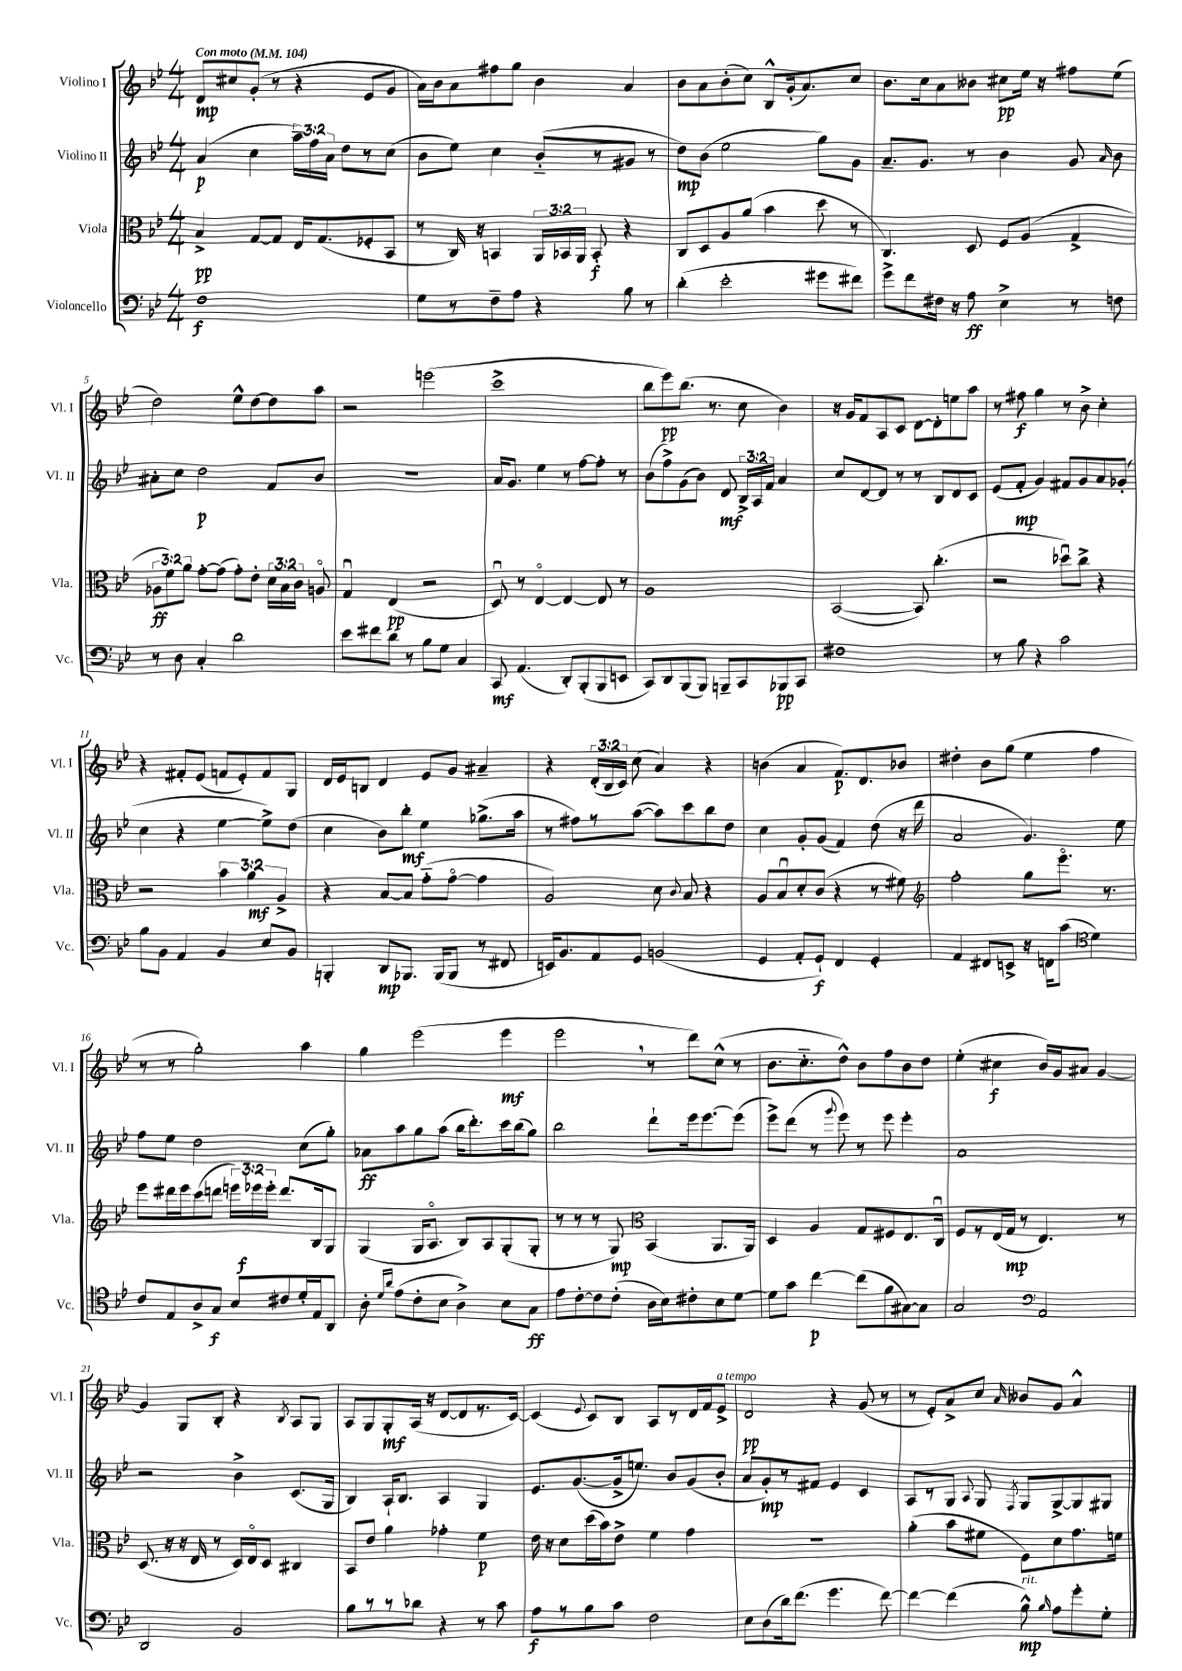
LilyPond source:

<<
\new StaffGroup <<
\new Staff = "s0" \with { instrumentName = "Violino I" shortInstrumentName = "Vl. I" } {
    \clef treble \key bes \major \numericTimeSignature \time 4/4 \override Staff.TupletNumber.text = #tuplet-number::calc-fraction-text \tempo "Con moto" 4 = 104
    \autoBeamOff d'8[\mp cis''8 g'8]-.( r8 r4 ees'8[ g'8] |
    a'16[) bes'16 a'8 fis''8 g''8] bes'4 a'4 |
    bes'8[ a'8 bes'8-.( c''8]) bes8[-^ g'16-.( a'8.) c''8] |
    bes'8.[ c''16 a'8 beses'8] cis''8[\pp ees''16] r16 fis''8[ ees''8]( |
    d''2) ees''8[-^ d''8~ d''8 a''8] |
    r2 e'''2( |
    c'''1-> |
    bes''8[ ees'''8\pp) bes''8.]( r8. c''8 bes'4) |
    r16 g'16[ f'8 a8 c'8] d'8[~ d'8-. e''8 a''8] |
    r8 fis''8\f g''4 r8 bes'8-> c''4-. |
    r4 fis'8[-. ees'8]( f'8[ ees'8-.) f'8 g8] |
    d'16[ ees'16 b8] d'4 ees'8[ g'8] ais'4-- |
    r4 \tuplet 3/2 { d'16[-.( bes16 c'16]) } c''8( a'4) r4 |
    b'4( a'4 f'8.[\p) d'8. bes'8] |
    dis''4-. bes'8[ g''8]( ees''4 f''4 |
    r8 r8 g''2-.) a''4 |
    g''4 ees'''2( ees'''4\mf |
    ees'''2 \breathe r8 d'''8[) c''8]-^( r8 |
    bes'8.[ c''8.-_ d''8]-^) bes'8[ f''8 bes'8 d''8] |
    ees''4-.( cis''4\f bes'16[) g'16 ais'8] g'4~ |
    g'4 g8[ bes8]-. r4 \acciaccatura { bes8 } a8[ g8] |
    a8[ g8 g8-.\mf a16]( r16 d'8[~ d'8 r8. c'16]~) |
    c'4( \appoggiatura { ees'8 } c'8[) bes8] a8[ r8 d'16 f'16 ees'8]->^\markup { \italic "a tempo" } |
    d'2\pp r4 g'8( r8 |
    r8 ees'8[-.) a'8-> c''8] \grace { a'16 } beses'8[ g'8] a'4-^ \bar "|." |
}
\new Staff = "s1" \with { instrumentName = "Violino II" shortInstrumentName = "Vl. II" } {
    \clef treble \key bes \major \numericTimeSignature \time 4/4 \override Staff.TupletNumber.text = #tuplet-number::calc-fraction-text
    \autoBeamOff a'4\p( c''4 \tuplet 3/2 { a''16[--) f''16 a'16] } d''8[ r8 c''8]( |
    bes'8[ ees''8]) c''4 bes'8[-_( r8 gis'8] r8 |
    d''8[\mp) bes'8]( ees''2 g''8[) g'8] |
    a'8.[-- g'8.] r8 bes'4 g'8 \grace { a'16 } bes'8 |
    ais'8[-. c''8] d''2\p f'8[ bes'8] |
    R1 |
    a'16[ g'8.] ees''4 r8 f''8[~ f''8]-. r8 |
    bes'8[( f''8->) g'8( bes'8]) d'8\mf \tuplet 3/2 { bes16[-> a16 f'16] } a'4 |
    c''8[ d'8~ d'8] r8 r8 bes8[ d'8 c'8] |
    ees'8[( f'8]-.\mp g'4) fis'8[ g'8 a'8 ges'8]-.( |
    c''4 r4 ees''4~ ees''8[->) d''8]( |
    c''4 bes'8[) bes''8]-.\mf ees''4 ges''8.[->( a''16] |
    r8 fis''8[) r8 a''8]~( a''8[) c'''8 bes''8 d''8] |
    c''4 g'8[-. g'8]( f'4) d''8( r16 d'''16 |
    a'2 g'4.) ees''8 |
    f''8[ ees''8] d''2 c''8[( g''8]-.) |
    aes'8[\ff a''8 g''8 a''8]( bes''16[ d'''8.-.) c'''16 bes''16( g''8]) |
    bes''2 d'''8[-! ees'''16 ees'''8.~ ees'''8]( |
    ees'''8[->) d'''8]( r8 \appoggiatura { g'''8 } ees'''8) r8 ees'''8 ees'''4-. |
    a'1 |
    r2 bes'4-> c'8.[( g16] |
    bes4) a16[-! bes8.] a4 g4 |
    ees'8.[ g'8.~( g'16-> e''8.]) bes'8[ g'8( bes'8]-. |
    a'8[ g'8-.\mp) r8 fis'8] ees'4 c'4 |
    a8[ r8 g8] \appoggiatura { a8 } g8 \acciaccatura { f8 } g8[ g8~-> g8 gis8] \bar "|." |
}
\new Staff = "s2" \with { instrumentName = "Viola" shortInstrumentName = "Vla." } {
    \clef alto \key bes \major \numericTimeSignature \time 4/4 \override Staff.TupletNumber.text = #tuplet-number::calc-fraction-text
    \autoBeamOff bes4->\pp g8[~ g8] ees16[ g8.( fes8-. bes,8] |
    r8 c16) r16 b,4 \tuplet 3/2 { a,16[ bes,16 a,16] } bes,8-.\f r4 |
    c8[ d8 a8 a'8]( bes'4 d''8 r8 |
    c4.) d8 f8[ a8]( g4-> |
    \tuplet 3/2 { aes8[\ff f'8) a'8] } g'8[~-. g'8]( g'8[-.) ees'8]-. \tuplet 3/2 { d'16[ bes16 c'16] } a8\flageolet |
    g4\downbow ees4\pp( r2 |
    d8\downbow) r8 ees4~\flageolet ees4~ ees8 r8 |
    a1 |
    bes,2~( bes,8) c''4.-.( |
    r2 des''8[\downbow) c''8]-> r4 |
    r2 \tuplet 3/2 { bes'4 a'4\mf a4-> } |
    r4 bes8[~ bes8] g'8[-_( g'8]~\flageolet g'4 |
    a2) d'8 \appoggiatura { c'8 } bes8 r4 |
    a8[ bes8\downbow d'8-. c'8]( r4 r8 fis'8) |
    \clef treble f''2-. g''8[ ees'''8.]\flageolet r8. |
    ees'''8[ dis'''16 ees'''16 c'''8( d'''8] \tuplet 3/2 { e'''16[) ees'''16\f ees'''16]-. } d'''8.[ bes16 g8] |
    g4( g16[ a8.]\flageolet bes8[) a8 g8-.( g8]-. |
    r8 r8 r8 g8\mp) \clef alto bes,4( a,8.[ a,16]) |
    d4 a4 g8[ fis8 ees8. c16]\downbow |
    f8[ r8 ees16( g16]\mp r8 ees4.) r8 |
    d8.( r16 r16 ees16 r8 d16[) ees16\flageolet d8] cis4 |
    bes,8[ ees'8] a'4 ges'4-. f'4\p |
    ees'16 r16 d'8[ d''16( bes'16) ees'8]-> f'4 g'4 |
    R1 |
    a'4-.( bes'8[ fis'8] f8[) d'8 g'8. f'16] \bar "|." |
}
\new Staff = "s3" \with { instrumentName = "Violoncello" shortInstrumentName = "Vc." } {
    \clef bass \key bes \major \numericTimeSignature \time 4/4
    \autoBeamOff f1\f |
    g8[ r8 f8-- a8] r4 bes8 r8 |
    d'4-.( ees'2-. gis'8[ fis'8]) |
    g'8[-> f'8 fis16] r16 a8\ff ees4-> r8 f8 |
    r8 d8 c4-. d'2 |
    ees'8[ fis'8 d'8] r8 bes8[ g8] c4 |
    c,8\mf a,4.( d,8[-.) bes,,8-.( bes,,8 e,8] |
    c,8[) d,8 bes,,8( bes,,8]) b,,8[-- c,8 bes,,8\pp c,8] |
    fis1 |
    r8 bes8 r4 c'2 |
    bes8[ bes,8] a,4 bes,4 ees8[ bes,8] |
    b,,4-. d,8[\mp bes,,8.] bes,,16[( bes,,8] r8 fis,8 |
    e,16[) bes,8. a,8 g,8] b,2( |
    g,4 a,8[-. g,8]-!\f) f,4 g,4-. |
    a,4 fis,8[ e,8]-> r16 f,16[ c'8]( \clef tenor d'4) |
    c'8[ ees8 a8-> g8]\f bes8[ cis'8 d'16-. ees16 a,8] |
    a8-. \grace { d'16[ a'16] } ees'8[( c'8-. bes8] a4->) bes8[ g8]\ff |
    ees'8[ c'8~-. c'8 c'8]-.( a16[ bes16) cis'8-. bes8 d'8]~ |
    d'8[ g'8] c''4~\p c''8[( f'8 gis8~) gis8] |
    g2 \clef bass a,2 |
    d,2 bes,2 |
    bes8[ r8 r8 des'8] r4 r8 c'8 |
    a8[\f r8 bes8 c'8] f2 |
    ees8[ d8( d'16) f'8.]( g'4. f'8~) |
    f'4~ f'4( bes8-^\mp^\markup { \italic "rit." }) \grace { bes16 } a8[ g'8-. g8]-. \bar "|." |
}
>>
>>
